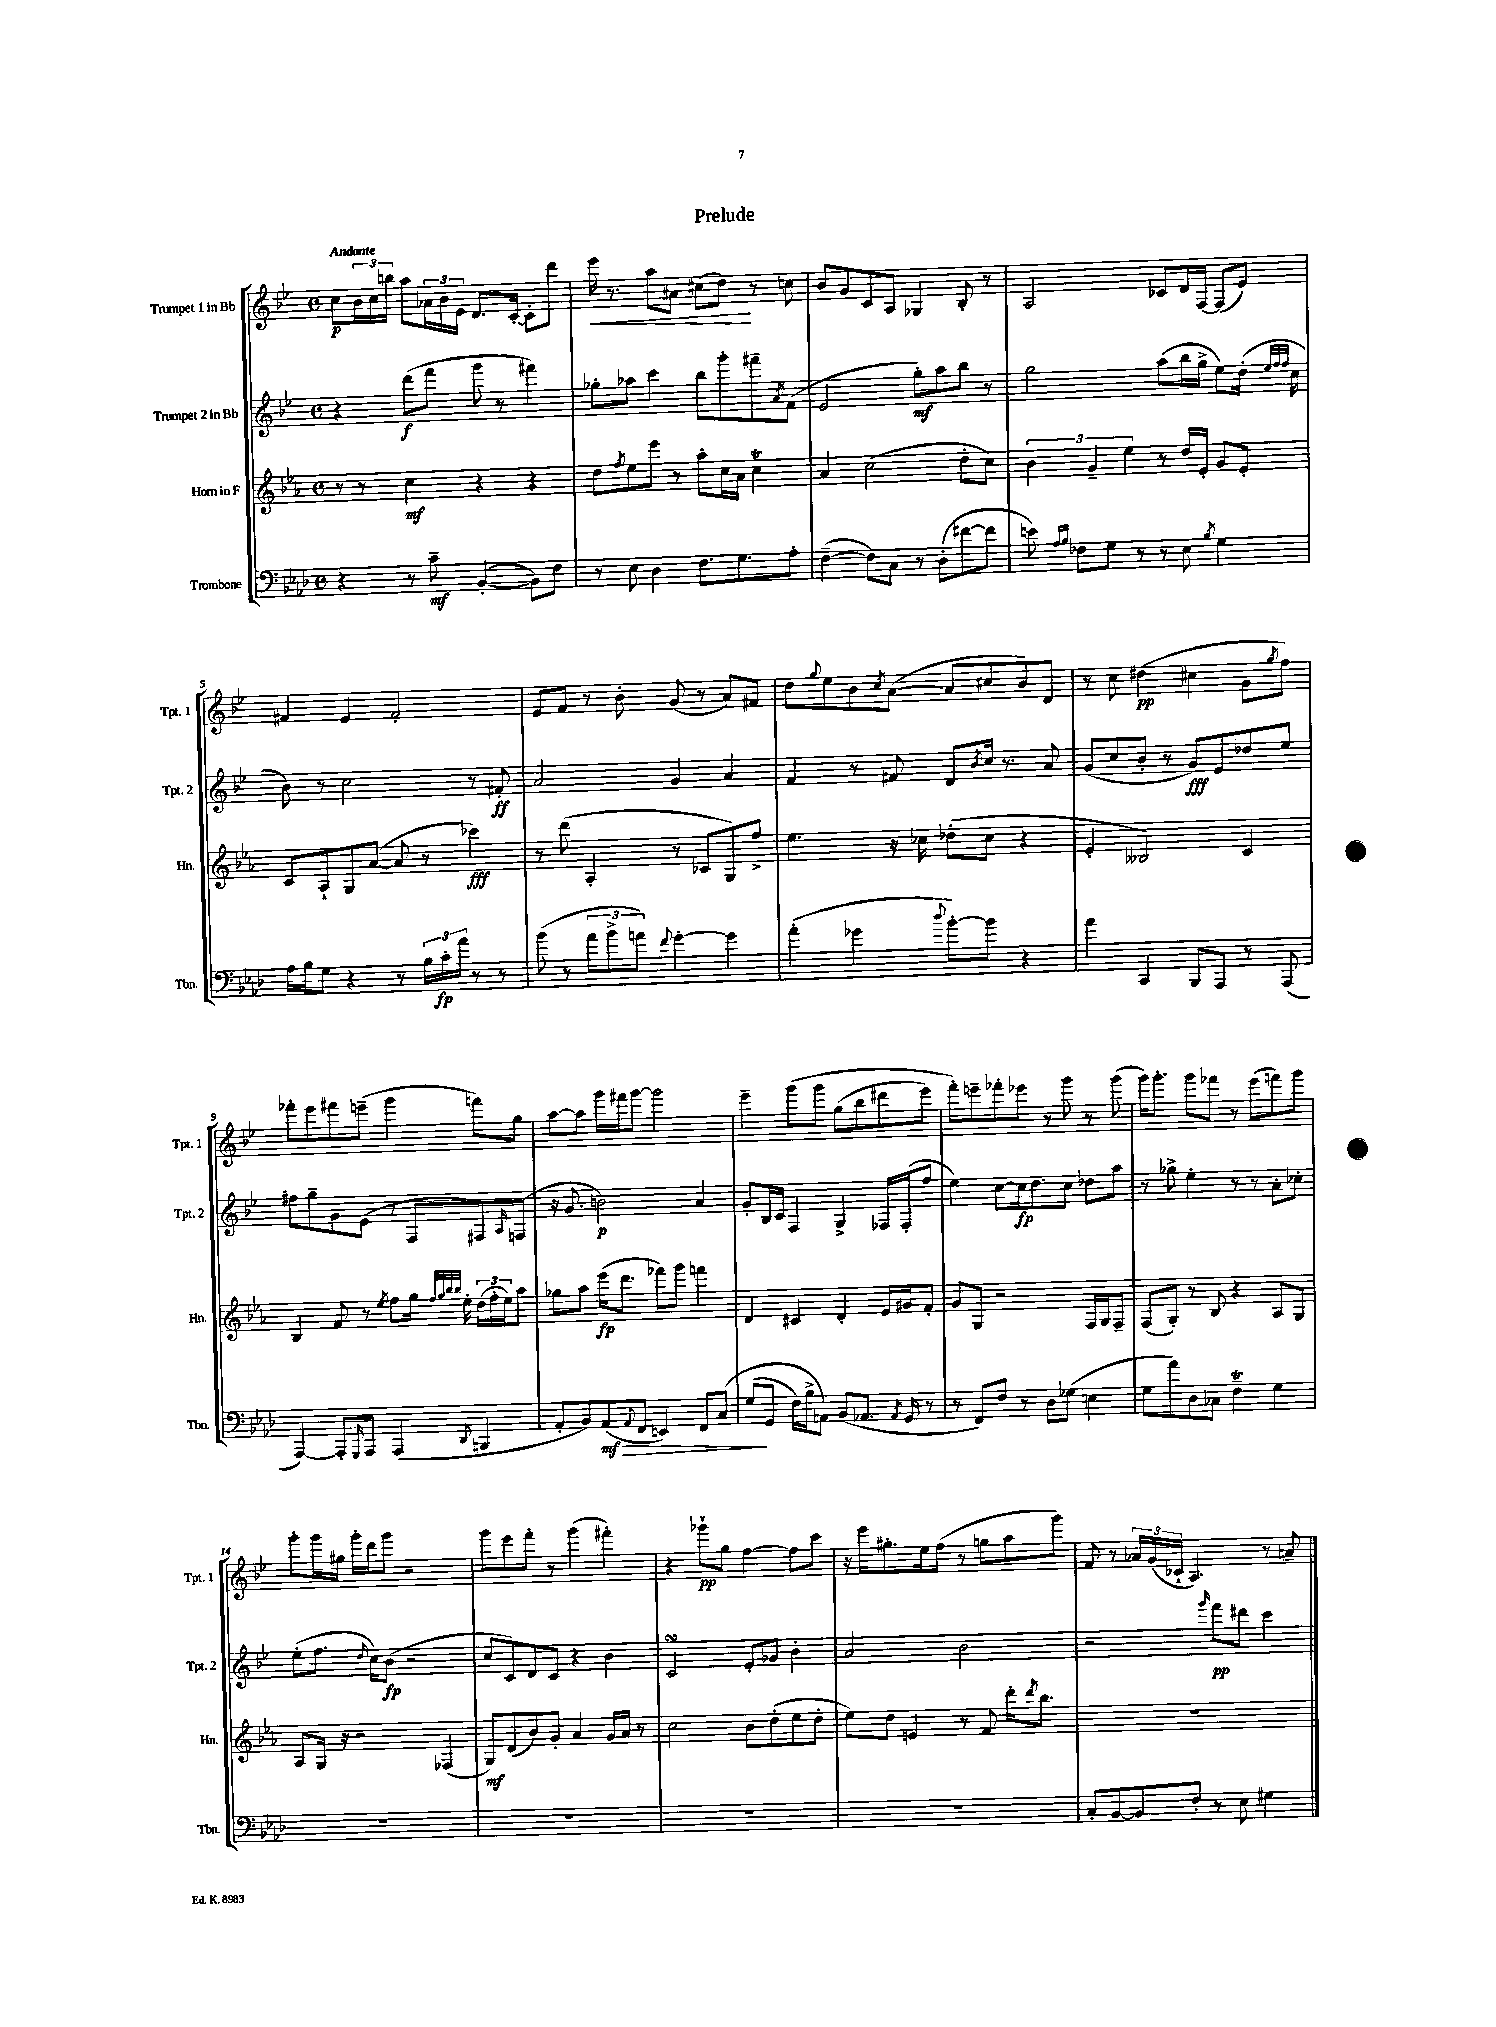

**kern	**kern	**kern	**kern
*staff4	*staff3	*staff2	*staff1
*clefF4	*clefG2	*clefG2	*clefG2
*k[b-e-a-d-]	*k[b-e-a-]	*k[b-e-]	*k[b-e-]
*M4/4	*M4/4	*M4/4	*M4/4
*met(c)	*met(c)	*met(c)	*met(c)
4r	8r	4r	8cc
.	8r	.	24b-
.	.	.	24cc
.	.	.	24bb
8r	4cc	(8ddd	8aa
8c~	.	8fff	24a-
.	.	.	24b-
.	.	.	24e-
([4BB-'	4r	8ggg	8.d
.	.	8r	.
.	.	.	[16c'
8BB-])	4r	4fff#)	8c']
8F	.	.	8ddd
=	=	=	=
8r	8dd	8gg-'	16eee-
.	.	.	8.r
.	8qff	.	.
8E-	8ee-	8aa-	.
4D-	8eee-	4ccc	8aa
.	8r	.	8a#
8.F	8aa-'	8bb-	(8cc#
.	16cc	8ggg'	8dd)
8.G	16a-	.	.
.	4cc	8fff#~	8r
.	.	8qa	.
8A-'	.	(8f	8cc
=	=	=	=
([4F~	4a-	2e-	8b-
.	.	.	8g
8F])	(2cc	.	8c
8C	.	.	8A
8r	.	8gg')	4G-
(8D-'	.	8aa	.
[8f#	8dd'	8bb-	8B-'
8f#]	8cc)	8r	8r
=	=	=	=
8e)	6b-	2gg	2A
16qqA-	.	.	.
16qqB-	.	.	.
8F-	.	.	.
.	6g~	.	.
8G	.	.	.
.	6ee-	.	.
8r	.	.	.
8r	8r	(8aa	8c-
8E-	16dd	16bb-	16d
.	16e-'	16gg^	[16F
8qB-	.	.	.
4G	8g	8ee-)	(8F]
.	8e-'	(16dd'	8e-)
.	.	32qqee-	.
.	.	32qqff	.
.	.	32qqff	.
.	.	16cc	.
=	=	=	=
16A-	8c	8b-)	4f#
16B-	.	.	.
8G	8A-`	8r	.
4r	8G	2cc	4e-
.	([8a-	.	.
8r	8a-]	.	2f#'
24B-	8r	.	.
24c'	.	.	.
24a-	.	.	.
8r	4ccc-)	8r	.
8r	.	8f#'	.
=	=	=	=
(8b-	8r	2a	8e-
8r	(8ddd	.	8f
12a-	4A-'	.	8r
12b-^	.	.	.
.	.	.	8b-'
12a)	.	.	.
8qqf	.	.	.
[4g'	8r	4g	(8g
.	8c-	.	8r
4g]	8G)	4a	8a)
.	8ff^	.	8f#
=	=	=	=
(4a-'	4.ee-	4f	8dd
.	.	.	8qqgg
.	.	.	8ee-
4g-	.	8r	8b-
.	.	.	8qcc
.	16r	8f#	([8a
.	16cc-	.	.
8qqdd-	.	.	.
[8b-')	(8dd-'	8d	8a]
.	.	8qb-	.
8b-]	8cc-	16cc	8cc#
.	.	8.r	.
4r	4r	.	8b-)
.	.	8a	8d
=	=	=	=
4a-	4e-'	(8g	8r
.	.	8cc	8cc
4CC	2B--)	8b-'	(4dd#
.	.	8r	.
8BBB-	.	8g)	4cc#
8AAA-	.	8e-	.
8r	4c	8dd-	8g
.	.	.	8qgg
(8AAA-	.	8ee-	8ff)
=	=	=	=
[4AAA-)	4B-	8ff#	8fff-'
.	.	8gg~	8eee-
8AAA-']	8f	8g	8fff#
16qqGGG	.	.	.
8AAA-	8r	(8e-	(8eee~
.	8qee-	.	.
(4AAA-	8ff	8r	4ggg
.	16gg	8F	.
.	32qqff	.	.
.	32qqgg	.	.
.	32qqbb-	.	.
.	32qqbb-	.	.
.	16ee-'	.	.
8qqDD-	.	.	.
4BBB	(24dd	8F#)	8fff)
.	24ff'	.	.
.	24ee-)	.	.
.	.	16qqA	.
.	8aa-	(8F	8gg
=	=	=	=
8AA-'	8gg-	16r	[8aa
.	.	8.g	.
8BB-)	8aa-	.	8aa]
(8AA-	(16eee-	2b)	16ggg
.	8.ddd	.	16fff#
8qqAA-	.	.	.
8FF	.	.	[8ggg
4EE)	8fff-)	.	2ggg]
.	8ggg	.	.
8FF	4fff	4a	.
&(8C	.	.	.
=	=	=	=
(8G	4d	8g'	4eee-~
8GG	.	16B-	.
.	.	16c	.
16F)	4c#	4F	&(8ggg
16B-^	.	.	.
8AA&)	.	.	8ggg
(8BB-	4d'	4G^	(8gg
8.AA-	.	.	8bb-
.	16e-	16F-	8ddd#
8qAA-	.	.	.
16GG	16g#	(16F-'	.
8r	8f'	8ff	8eee-)
=	=	=	=
8r	8g	4ee-)	8fff'&)
8FF)	8G	.	8eee~
8F	2r	[8cc	8fff-'
8r	.	16cc]	8eee-
.	.	8.dd	.
8D-	.	.	8r
(8G-	.	8cc	8ggg
4E	16F	8dd-	8r
.	16G	.	.
.	8F~	8aa	(8ggg
=	=	=	=
8G	(8F	8r	16ggg)
.	.	.	8.ggg'
8a-)	8G')	8gg-^	.
8D-	8r	4ee-'	8ggg
8C-	8B-	.	8fff-
4F~	4r	8r	8r
.	.	8r	(8eee-
4G	8A-	8a'	8fff)
.	8G	8cc-'	8ggg
=	=	=	=
1r	8A-	(8ee-'	8ggg'
.	16G	8.ff	16ggg
.	16r	.	16gg#
.	2r	.	16ggg'
.	.	16qqdd	.
.	.	16cc)	16ddd
.	.	(8b-	8ggg
.	.	2r	2r
.	(4F-	.	.
=	=	=	=
1r	8G)	8cc	8ggg
.	(8d	8c)	8eee-
.	8b-)	8d	8fff'
.	8g'	8c	8r
.	4a-	4r	(4ggg
.	16g	4b-	4fff#')
.	16a-	.	.
.	8r	.	.
=	=	=	=
1r	2cc	2c	4r
.	.	.	8ggg-`
.	.	.	8gg
.	8b-	8e-'	[4ff
.	(8dd'	8g-	.
.	8ee-	4b-'	8ff]
.	8dd'	.	8ccc
=	=	=	=
1r	8ee-)	2a	16r
.	.	.	16eee-
.	8dd	.	8.gg#'
.	4e	.	.
.	.	.	16ee-
.	.	.	(8ff
.	8r	2b-	8r
.	8f	.	8gg
.	16ddd'	.	8aa
.	8qddd	.	.
.	8.bb-	.	.
.	.	.	8ggg)
=	=	=	=
8C'	1r	2r	8f
[8BB-	.	.	8r
8BB-]	.	.	24a-
.	.	.	(24g
.	.	.	24c-`
8F'	.	.	4.A)
.	.	16qqggg	.
8r	.	8fff	.
8E-	.	8ddd#	.
4G#	.	4ccc	8r
.	.	.	8a~
==	==	==	==
*-	*-	*-	*-
